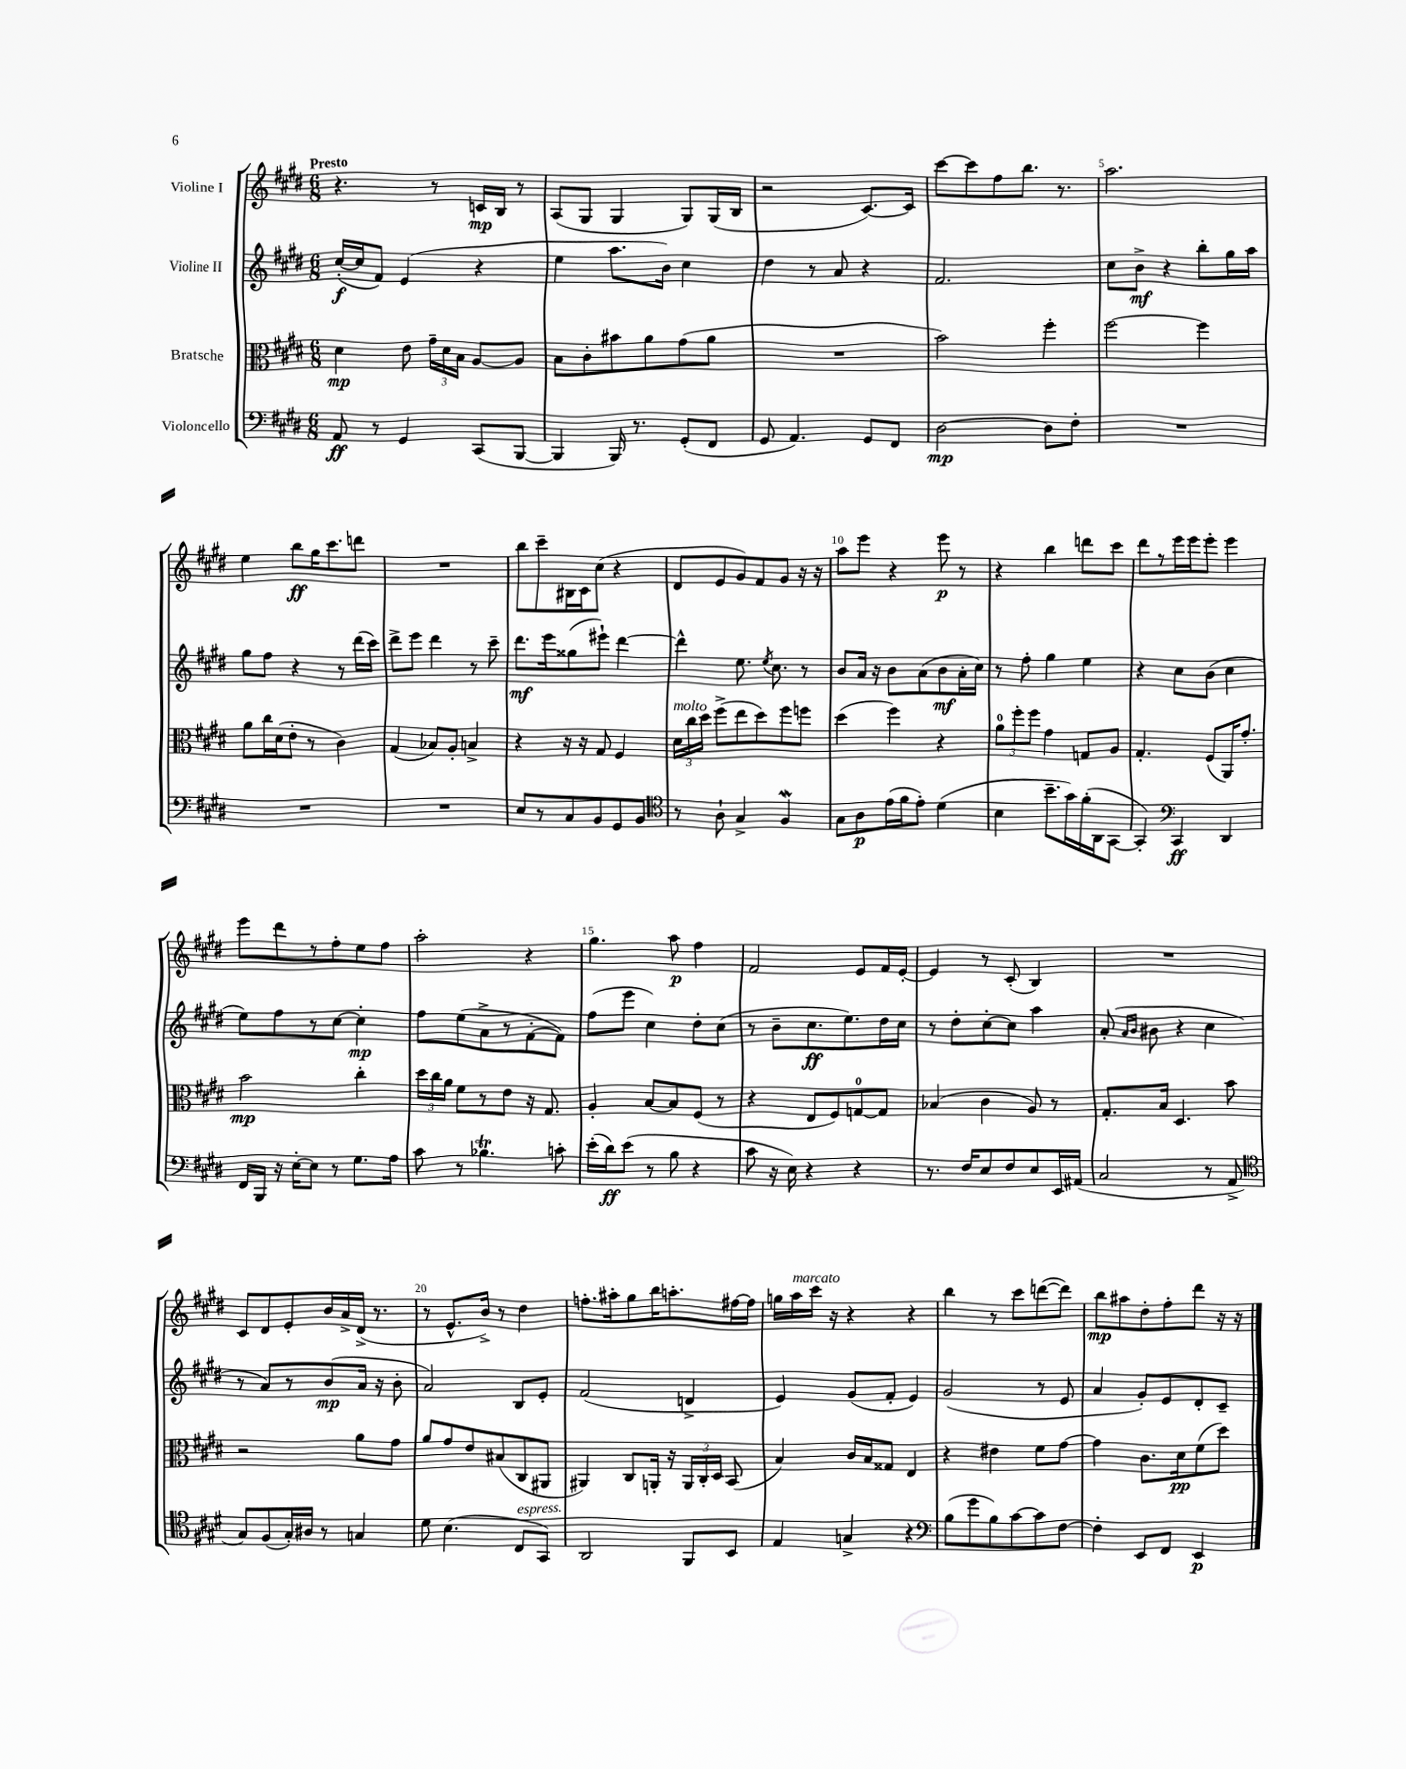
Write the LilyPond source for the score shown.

<<
\new StaffGroup <<
\new Staff = "s0" \with { instrumentName = "Violine I" } {
    \clef treble \key e \major \numericTimeSignature \time 6/8 \tempo "Presto"
    \autoBeamOff r4. r8 c'16[\mp b16] r8 |
    a8[( gis8] gis4 gis8[) gis16( b16] |
    r2 cis'8.[~) cis'16] |
    cis'''8[~ cis'''8 fis''8 b''8.] r8. |
    a''2. |
    e''4 b''8[\ff gis''16 cis'''8. d'''8] |
    R2. |
    b''8[ cis'''8-- bis16 cis'16 cis''8]( r4 |
    dis'8[ e'8 gis'8) fis'8 gis'8] r16 r16 |
    a''8[ e'''8] r4 e'''8\p r8 |
    r4 b''4 d'''8[ cis'''8] |
    dis'''8[ r8 e'''16 e'''16 e'''8]-. e'''4 |
    e'''8[ dis'''8 r8 fis''8-. e''8 fis''8] |
    a''2-. r4 |
    gis''4. a''8\p fis''4 |
    fis'2 e'8[ fis'16 e'16]~-. |
    e'4 r8 cis'8-.( b4) |
    R2. |
    cis'8[ dis'8 e'8-. b'16 a'16-> dis'16]->( r8. |
    r8 e'8.[-^ b'16]->) r8 dis''4 |
    f''8.[-. ais''16-. gis''8 b''16 a''8.-. fis''16~ fis''16] |
    g''16[ a''16^\markup { \italic "marcato" } cis'''16] r16 r4 r4 |
    b''4 r8 cis'''8[ d'''8~( d'''8]) |
    b''8[\mp ais''8 dis''8-. fis''8-. dis'''8] r16 r16 \bar "|." |
}
\new Staff = "s1" \with { instrumentName = "Violine II" } {
    \clef treble \key e \major \numericTimeSignature \time 6/8
    \autoBeamOff cis''16[~-.\f( cis''16 fis'8]) e'4( r4 |
    e''4 a''8.[ b'16]) cis''4 |
    dis''4 r8 a'8 r4 |
    fis'2. |
    cis''8[ b'8]->\mf r4 b''8[-. gis''16 a''16] |
    gis''8[ fis''8] r4 r8 dis'''16[( cis'''16]) |
    dis'''8[-> e'''8] dis'''4 r8 cis'''8-- |
    dis'''8.[\mf e'''16 gisis''8( eis'''8]-!) dis'''4~ |
    dis'''4-^ e''8. \acciaccatura { e''8 } cis''8. r8 |
    b'8[ a'16] r16 b'8[ a'8( b'8\mf a'16-. cis''16]) |
    r8 fis''8-. gis''4 e''4 |
    r4 cis''8[ b'8]( cis''4 |
    e''8[) fis''8 r8 cis''8]~ cis''4-.\mp |
    fis''8[ e''8( a'8-> r8 fis'8~-. fis'8]) |
    fis''8[( e'''8] cis''4) dis''8[-. cis''8]( |
    r8 b'8[-- cis''8.\ff e''8.) dis''16 cis''16] |
    r8 dis''8[-. cis''8~-. cis''8] a''4 |
    a'8-.( \grace { a'16[ b'16] } bis'8 r4 cis''4 |
    r8 a'8[) r8 b'8\mp( a'16] r16 b'8-. |
    a'2) b8[ e'8]-. |
    fis'2( d'4-> |
    e'4) gis'8[( fis'8]-. e'4) |
    gis'2( r8 e'8 |
    a'4 gis'8[-.) e'8 dis'8-. cis'8]-- \bar "|." |
}
\new Staff = "s2" \with { instrumentName = "Bratsche" } {
    \clef alto \key e \major \numericTimeSignature \time 6/8
    \autoBeamOff dis'4\mp e'8 \tuplet 3/2 { gis'16[-- dis'16 b16] } a8[~ a8] |
    b8[ cis'8-. bis'8 a'8 gis'8( a'8] |
    R2. |
    b'2) fis''4-. |
    fis''2~ fis''4 |
    a'8[ cis''16 dis'16( e'8]-. r8 cis'4) |
    gis4( bes8[) a8]-. b4-> |
    r4 r16 r16 gis8 fis4 |
    \tuplet 3/2 { dis'16[^\markup { \italic "molto" } cis''16 dis''16] } fis''8[->( e''8 dis''8) fis''8 f''8] |
    dis''4( fis''4) r4 |
    \tuplet 3/2 { a'8[-0 fis''8-. fis''8] } gis'4 g8[ a8] |
    gis4.-. fis8[( a,16) gis'8.]-. |
    b'2\mp cis''4-. |
    \tuplet 3/2 { dis''16[ cis''16 a'16] } fis'8[ r8 e'8] r16 gis8. |
    a4-. b8[~ b8 fis8]( r8 |
    r4 e8[ fis8) g8-0~ g8] |
    bes4( cis'4 a8) r8 |
    gis8.[-. b16] dis4. b'8 |
    r2 a'8[ gis'8] |
    a'8[ gis'8 e'8 bis8( cis8 ais,8] |
    ais,4) cis8[ a,16]-. r16 \tuplet 3/2 { a,16[ cis16-. dis16] } b,8( |
    b4) cis'16[ b16 gisis8] e4 |
    r4 eis'4 fis'8[ gis'8]~ |
    gis'4 cis'8.[ dis'16\pp fis'8( dis''8]) \bar "|." |
}
\new Staff = "s3" \with { instrumentName = "Violoncello" } {
    \clef bass \key e \major \numericTimeSignature \time 6/8
    \autoBeamOff a,8\ff r8 gis,4 cis,8[( b,,8]~ |
    b,,4 b,,16) r8. gis,8[-.( fis,8] |
    gis,8 a,4.) gis,8[ fis,8] |
    dis2~\mp dis8[ fis8]-. |
    R2. |
    R2. |
    R2. |
    e8[ r8 cis8 b,8 gis,8 b,8] |
    \clef tenor r8 a8-! gis4-> fis4\mordent |
    gis8[ a8\p e'16( fis'16 e'8]-.) dis'4( |
    b4 b'8.[-- gis'16) fis'16-.( a,16 gis,8]~ |
    gis,4-.) \clef bass cis,4\ff dis,4 |
    fis,16[ b,,16] r16 e16[~-. e8] r8 gis8.[ a16] |
    cis'8 r8 bes4.\trill c'8-. |
    e'16[-.( dis'16\ff) e'8]( r8 b8 r4 |
    cis'8 r16 e16) r4 r4 |
    r8. fis16[ e8 fis8 e8 e,16 ais,16]( |
    cis2 r8 a,8-> |
    \clef tenor gis8[) fis8( gis16-.) ais16] r8 g4 |
    dis'8 b4.( cis8[^\markup { \italic "espress." } gis,8]) |
    a,2 fis,8[ b,8] |
    e4 g4-> r4 |
    \clef bass b8[( gis'8 b8) cis'8~ cis'8 fis8]~ |
    fis4-. e,8[ fis,8] e,4\p \bar "|." |
}
>>
>>
\layout { \context { \Score \override BarNumber.break-visibility = ##(#f #t #t) barNumberVisibility = #(every-nth-bar-number-visible 5) } }
